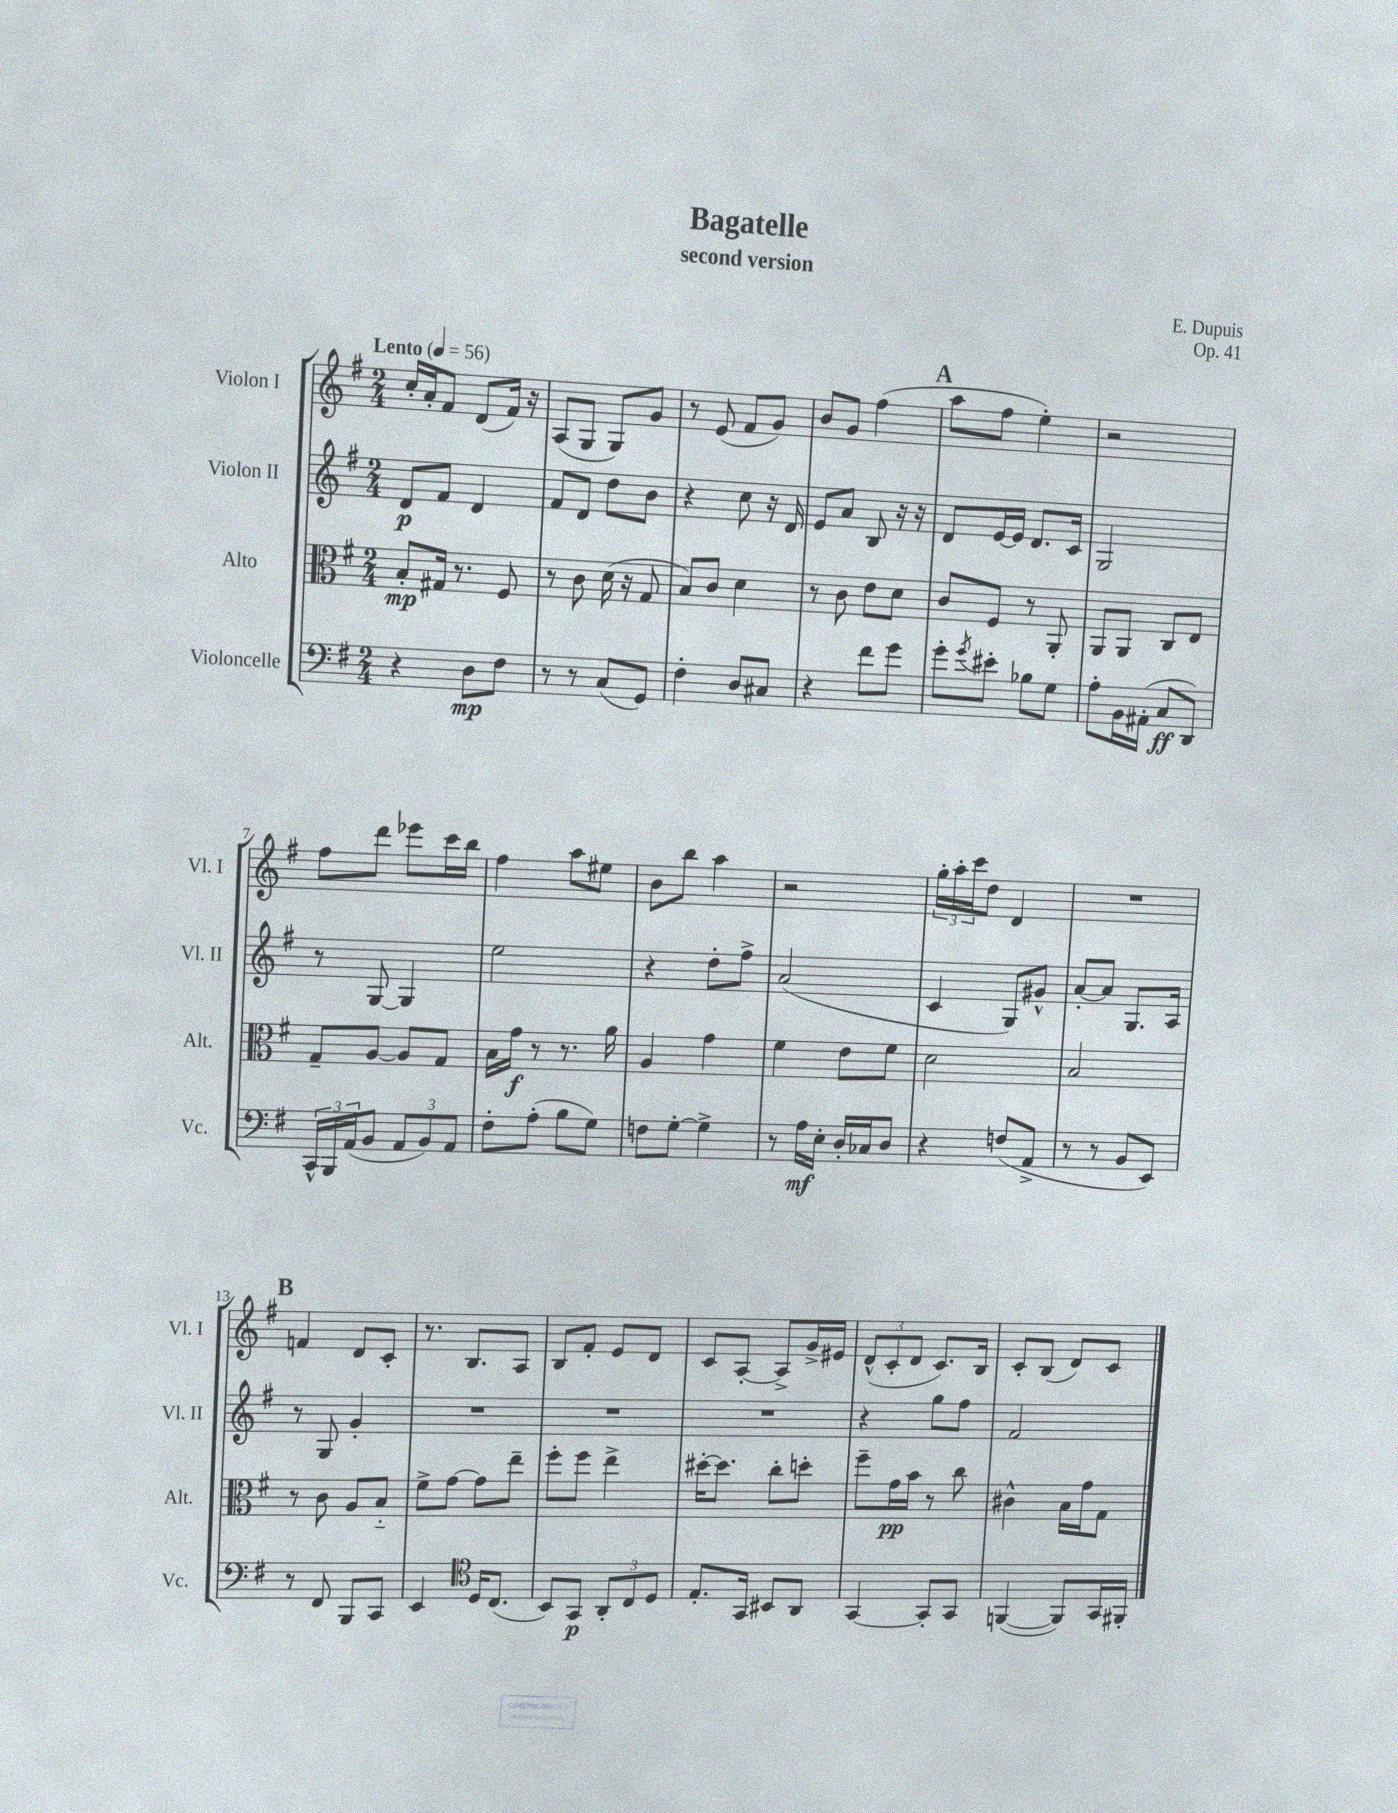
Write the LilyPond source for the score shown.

\header { title = "Bagatelle" composer = "E. Dupuis" subtitle = "second version" opus = "Op. 41" }
<<
\new StaffGroup <<
\new Staff = "s0" \with { instrumentName = "Violon I" shortInstrumentName = "Vl. I" } {
    \clef treble \key g \major \numericTimeSignature \time 2/4 \tempo "Lento" 4 = 56
    c''16-. a'16-. fis'8 d'8( fis'16) r16 |
    a8( g8 g8) g'8 |
    r8 e'8( fis'8 g'8) |
    b'8 g'8 fis''4( |
    \mark \markup { \bold "A" } a''8 fis''8 e''4-.) |
    r2 |
    fis''8 d'''8 ees'''8 c'''16 b''16 |
    fis''4 a''8 eis''8 |
    b'8 b''8 a''4 |
    r2 |
    \tuplet 3/2 { g''16-. a''16-. c'''16 } d''8 d'4 |
    R2 |
    \mark \markup { \bold "B" } f'4 d'8 c'8-. |
    r8. b8. a8 |
    b8 fis'8-. e'8 d'8 |
    c'8 a8~-. a8-> g'16-> eis'16 |
    \tuplet 3/2 { d'8-^( c'8-. d'8 } c'8.) b16 |
    c'8-. b8( d'8) c'8 \bar "|." |
}
\new Staff = "s1" \with { instrumentName = "Violon II" shortInstrumentName = "Vl. II" } {
    \clef treble \key g \major \numericTimeSignature \time 2/4
    d'8\p fis'8 d'4 |
    fis'8 d'8 d''8 b'8 |
    r4 c''8 r16 d'16 |
    e'8 a'8 b8 r16 r16 |
    \mark \markup { \bold "A" } d'8 e'16~ e'16 d'8. c'16 |
    g2 |
    r8 g8~ g4 |
    e''2 |
    r4 d''8-. fis''8-> |
    a'2( |
    c'4 g8) gis'8-^ |
    a'8~-. a'8 g8. a16 |
    \mark \markup { \bold "B" } r8 g8 g'4-. |
    R2 |
    R2 |
    R2 |
    r4 g''8 fis''8 |
    fis'2 \bar "|." |
}
\new Staff = "s2" \with { instrumentName = "Alto" shortInstrumentName = "Alt." } {
    \clef alto \key g \major \numericTimeSignature \time 2/4
    b8-.\mp gis16 r8. fis8 |
    r8 c'8 d'16( r16 g8 |
    b8) c'8 d'4 |
    r8 c'8 e'8 d'8 |
    \mark \markup { \bold "A" } c'8 fis8 r8 a,8-. |
    a,8 a,8 c8 e8 |
    g8-- a8~ a8 g8 |
    b16 g'16\f r8 r8. a'16 |
    a4 g'4 |
    fis'4 e'8 fis'8 |
    d'2 |
    b2 |
    \mark \markup { \bold "B" } r8 c'8 a8 b8-_ |
    fis'8-> g'8~ g'8 e''8-- |
    fis''8-. fis''8 e''4-> |
    dis''16~-. dis''8. c''8-. d''8-. |
    fis''8-- g'16\pp b'16 r8 c''8 |
    cis'4-^ b16 g'16 g8 \bar "|." |
}
\new Staff = "s3" \with { instrumentName = "Violoncelle" shortInstrumentName = "Vc." } {
    \clef bass \key g \major \numericTimeSignature \time 2/4
    r4 d8\mp fis8 |
    r8 r8 c8( g,8) |
    fis4-. d8 cis8 |
    r4 fis'8 g'8 |
    \mark \markup { \bold "A" } g'8-. \acciaccatura { g'8 } eis'8-. bes8 g8 |
    a8-. b,16 ais,16-.( c8\ff d,8) |
    \tuplet 3/2 { c,16-^ b,,16 a,16( } b,8 \tuplet 3/2 { a,8 b,8) a,8 } |
    fis8-. a8-.( b8 g8) |
    f8 g8~-. g4-> |
    r8 a16\mf e16-. d16-. ces16 d8 |
    r4 f8( a,8-> |
    r8 r8 b,8 e,8) |
    \mark \markup { \bold "B" } r8 fis,8 b,,8 c,8 |
    e,4 \clef tenor d16 c8.( |
    b,8) g,8\p \tuplet 3/2 { a,8-. c8 d8 } |
    e8.-. g,16 bis,8 a,8 |
    g,4~ g,8-. g,8 |
    f,4~( f,8) g,16 fis,16-. \bar "|." |
}
>>
>>
